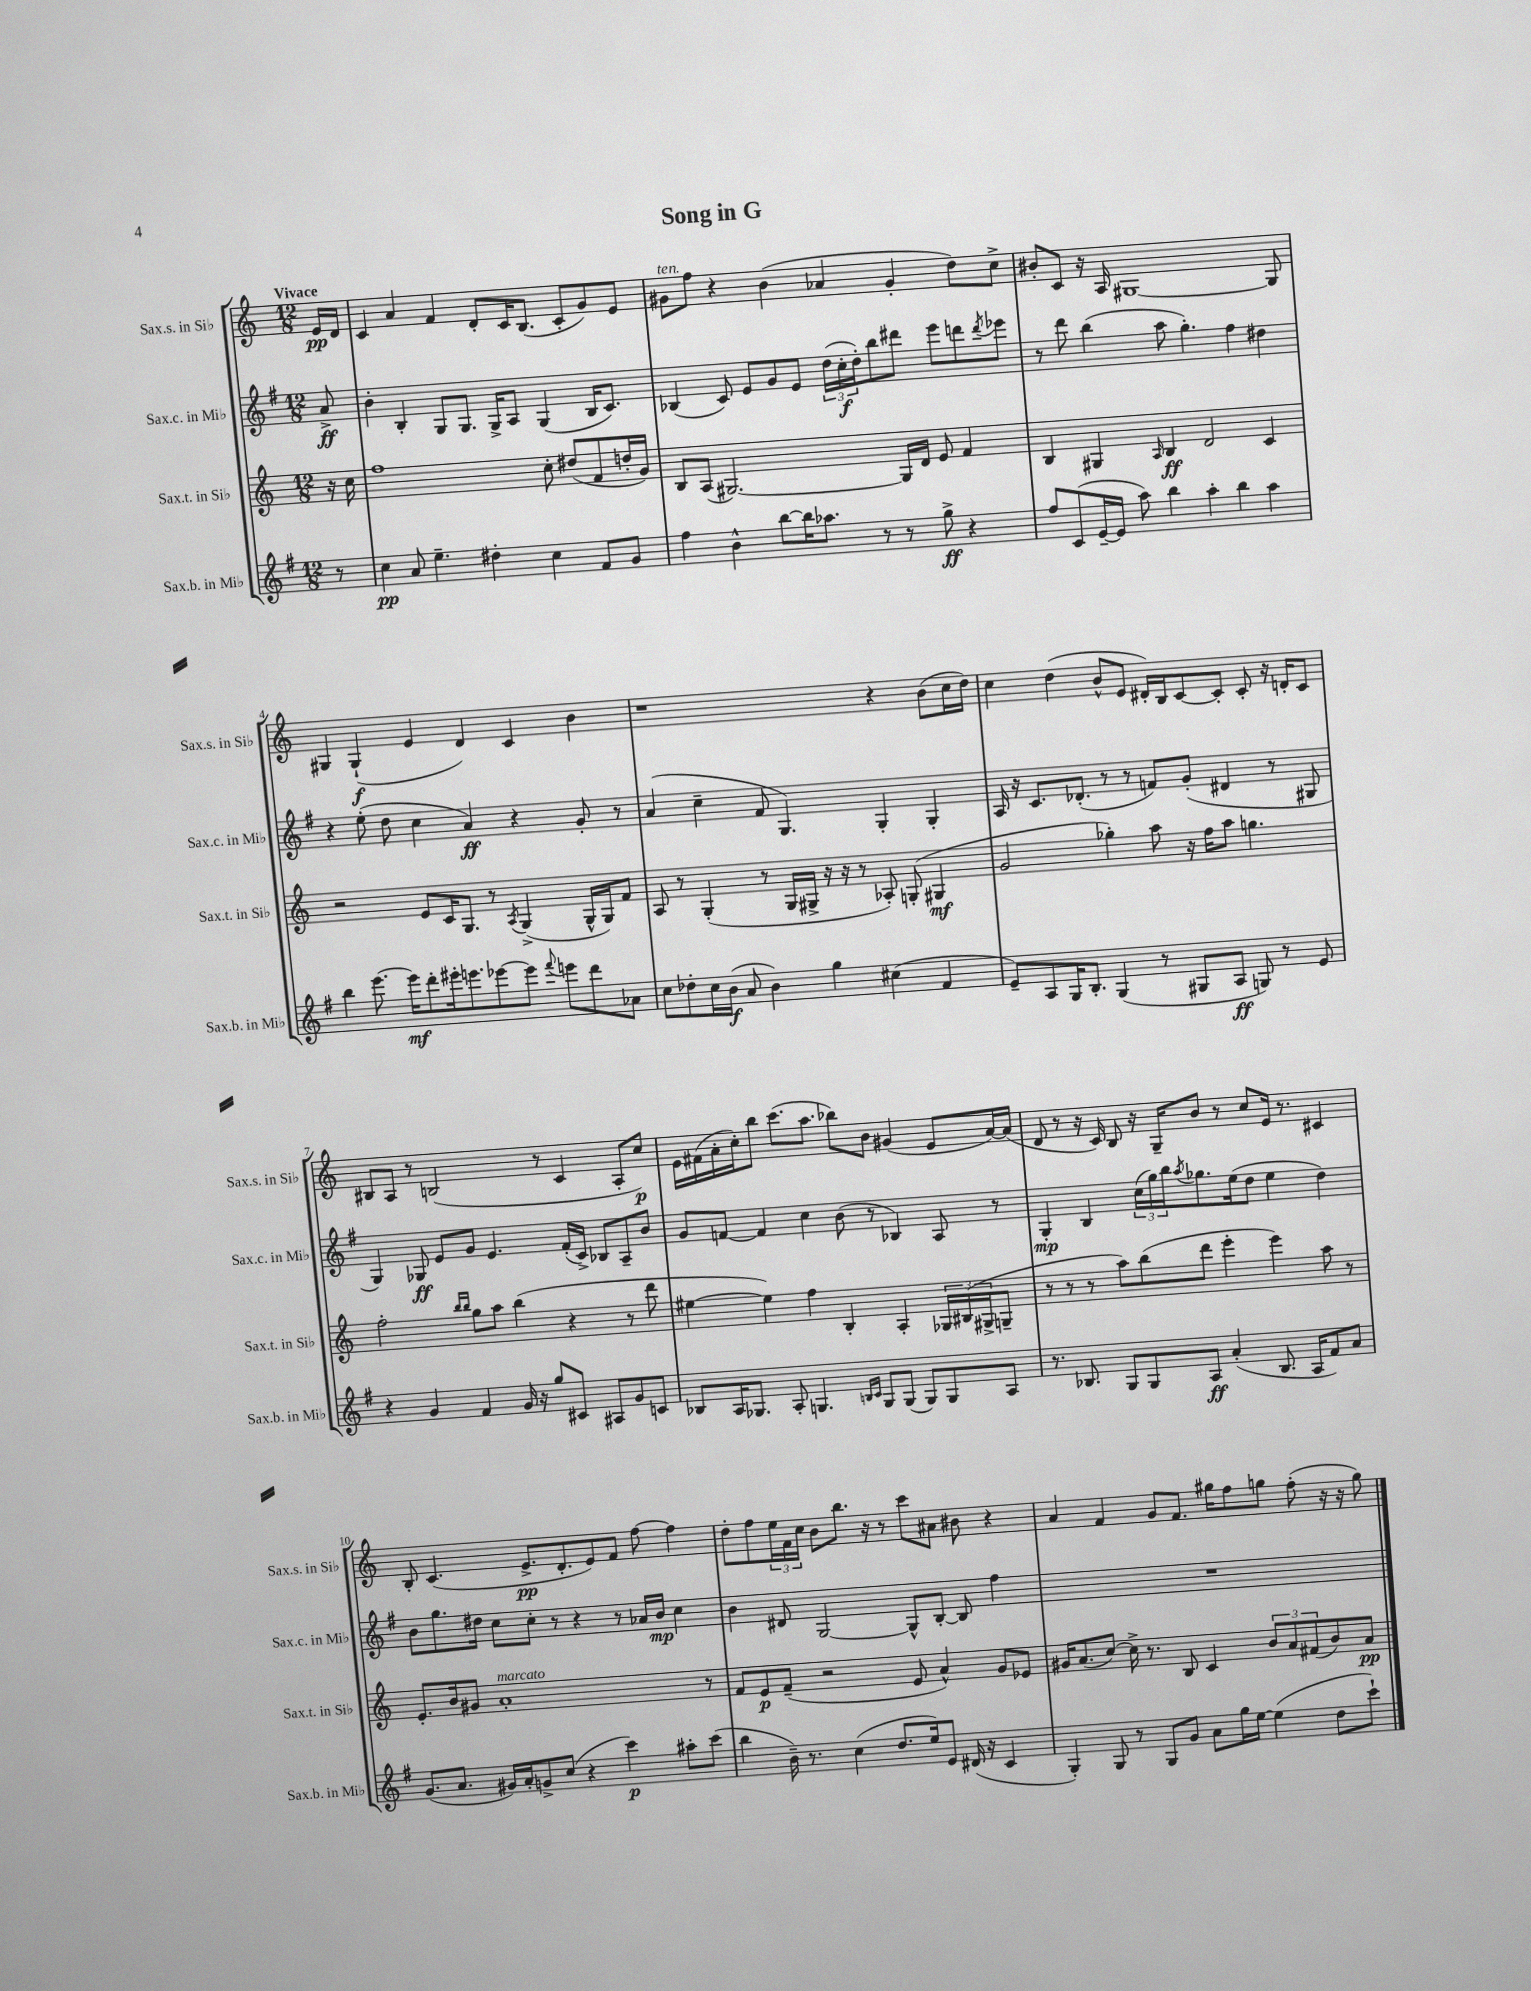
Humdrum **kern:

**kern	**dynam	**kern	**dynam	**kern	**dynam	**kern	**dynam
*part4	*part4	*part3	*part3	*part2	*part2	*part1	*part1
*staff4	*staff4	*staff3	*staff3	*staff2	*staff2	*staff1	*staff1
*I"Sax.b. in Mi♭	*	*I"Sax.t. in Si♭	*	*I"Sax.c. in Mi♭	*	*I"Sax.s. in Si♭	*
*I'Sax.b. in Mi♭	*	*I'Sax.t. in Si♭	*	*I'Sax.c. in Mi♭	*	*I'Sax.s. in Si♭	*
*clefG2	*	*clefG2	*	*clefG2	*	*clefG2	*
*k[f#]	*	*k[]	*	*k[f#]	*	*k[]	*
*M12/8	*	*M12/8	*	*M12/8	*	*M12/8	*
=	=	=	=	=	=	=	=
!	!	!	!	!	!	!LO:TX:a:B:t=Vivace	!
8r	.	16r	.	8a^/	ff	16e/LL	pp
.	.	16cc\	.	.	.	16d/JJ	.
=1	=1	=1	=1	=1	=1	=1	=1
4cc\	pp	1ff	.	4b'\	.	4c/	.
8a/	.	.	.	4B'/	.	4a/	.
4.ee~\	.	.	.	.	.	.	.
.	.	.	.	8G/L	.	4f/	.
.	.	.	.	8.G/J	.	.	.
4dd#X'\	.	.	.	.	.	8d'/L	.
.	.	.	.	16G^/KL	.	.	.
.	.	.	.	8A/J	.	16c/K	.
.	.	.	.	.	.	(8.B/J	.
4cc\	.	8cc'\	.	(4G/	.	.	.
.	.	(8dd#X/L	.	.	.	8c'/L	.
8f#/L	.	8f/	.	16B/KL	.	8g/)	.
.	.	.	.	8.c/J)	.	.	.
8g/J	.	16ddn'/L	.	.	.	8e/J	.
.	.	16g/JJ)	.	.	.	.	.
=2	=2	=2	=2	=2	=2	=2	=2
!	!	!	!	!	!	!LO:TX:a:i:t=ten.	!
4ff#\	.	8B/L	.	(4B-X/	.	8g#X\L	.
.	.	(8A/J	.	.	.	8ff\J	.
4b^^\	.	[2.G#X/)	.	8c/)	.	4r	.
.	.	.	.	8e/L	.	.	.
[8bb\L	.	.	.	8g/	.	(4b\	.
16bb\K]	.	.	.	8e/J	.	.	.
8.aa-X\J	.	.	.	.	.	.	.
.	.	.	.	(24dd\LL	.	4a-X/	.
.	.	.	.	24cc'\	f	.	.
.	.	.	.	24dd'\J)	.	.	.
8r	.	.	.	8bb\	.	.	.
8r	.	16G#/LL]	.	8ddd#X\J	.	4g#'/	.
.	.	16d/JJ	.	.	.	.	.
8gg^\	ff	8e/	.	8eee\L	.	.	.
4r	.	4f/	.	8dddn\	.	8dd\L)	.
.	.	.	.	8qddd/	.	.	.
.	.	.	.	8eee-X\J	.	8cc^\J	.
=3	=3	=3	=3	=3	=3	=3	=3
8ff#/L	.	4B/	.	8r	.	8b#X'/L	.
(8c/	.	.	.	8ddd\	.	8c/J	.
[16e~/L	.	4G#X/	.	(4bb\	.	16r	.
16e/JJ]	.	.	.	.	.	16A/	.
8aa\)	.	.	.	.	.	[1G#X	.
.	.	16qqA/	.	.	.	.	.
4bb\	.	4B/	ff	8aa\	.	.	.
.	.	.	.	4.gg'\)	.	.	.
4aa'\	.	2d/	.	.	.	.	.
4bb\	.	.	.	4ff#\	.	.	.
4aa\	.	4c/	.	4dd#X\	.	.	.
.	.	.	.	.	.	8G#/]	.
!!LO:LB:g=z
=4	=4	=4	=4	=4	=4	=4	=4
4bb\	.	2r	.	4r	.	4G#X/	.
[8.eee\	.	.	.	(8ee'\	.	(4G#`/	f
.	.	.	.	8dd\	.	.	.
16eee\KL]	mf	.	.	.	.	.	.
8ddd'\	.	8e/L	.	4cc\	.	4e/	.
16eee#X'\k	.	16c/K	.	.	.	.	.
8.eeen\	.	8.G/J	.	.	.	.	.
.	.	.	.	4a/)	ff	4d/)	.
[8eee-X\	.	8r	.	.	.	.	.
.	.	8qA/	.	.	.	.	.
8eee-\J]	.	(4G^/	.	4r	.	4c/	.
8qqfff#/	.	.	.	.	.	.	.
8eeen\L	.	.	.	.	.	.	.
8ddd\	.	16G^^/LL	.	8g'/	.	4b\	.
.	.	16G/J)	.	.	.	.	.
8a-X\J	.	8f/J	.	8r	.	.	.
=5	=5	=5	=5	=5	=5	=5	=5
8cc\L	.	8A/	.	(4a/	.	1r	.
8dd-X'\	.	8r	.	.	.	.	.
16cc\L	.	(4G'/	.	4cc~\	.	.	.
(16b\JJ	f	.	.	.	.	.	.
8a/	.	.	.	.	.	.	.
4b\)	.	8r	.	8f#/	.	.	.
.	.	16G/LL	.	4.G/)	.	.	.
.	.	16G#X^/JJ	.	.	.	.	.
4gg\	.	16r	.	.	.	.	.
.	.	16r	.	.	.	.	.
.	.	8r	.	.	.	.	.
(4cc#X\	.	8A-X'/)	.	4G'/	.	4r	.
.	.	(8Gn'/	.	.	.	.	.
4f#/	.	4G#X/	mf	4G'/	.	(8b\L	.
.	.	.	.	.	.	16cc\L	.
.	.	.	.	.	.	16dd\JJ)	.
=6	=6	=6	=6	=6	=6	=6	=6
8e~/L)	.	2g/	.	16A/	.	4cc\	.
.	.	.	.	16r	.	.	.
8A/	.	.	.	8.c/L	.	.	.
16G/K	.	.	.	.	.	(4dd\	.
8.B'/J	.	.	.	(8.d-X'/J	.	.	.
(4G/	.	4gg-X'\)	.	8r	.	8b^^/L	.
.	.	.	.	8r	.	8e/J	.
8r	.	8aa\	.	8fn/L)	.	16d#X'/LL)	.
.	.	.	.	.	.	16B/J	.
8G#X/L	.	16r	.	(8g'/J	.	[8c/	.
.	.	16ff\KL	.	.	.	.	.
8A/J	ff	8aa\J	.	4d#X/	.	8c'/J]	.
8Gn/)	.	4.ggn\	.	.	.	8c'/	.
8r	.	.	.	8r	.	16r	.
.	.	.	.	.	.	16dn'/KL	.
8e/	.	.	.	8G#X/	.	8c/J	.
!!LO:LB:g=z
=7	=7	=7	=7	=7	=7	=7	=7
4r	.	2ff'\	.	4G/)	.	8B#X/L	.
.	.	.	.	.	.	8A/J	.
4g/	.	.	.	8G-X/	ff	8r	.
.	.	.	.	8e/L	.	(2Bn/	.
.	.	16qqbb/LL	.	.	.	.	.
.	.	16qqbb/JJ	.	.	.	.	.
4f#/	.	8gg\L	.	8g/J	.	.	.
.	.	8aa\J	.	4.e/	.	.	.
16g/	.	(4bb\	.	.	.	.	.
16r	.	.	.	.	.	.	.
8gg/L	.	.	.	.	.	8r	.
8c#X/J	.	4r	.	(16f#'/LL	.	4c/	.
.	.	.	.	16c^/JJ)	.	.	.
8A#X/L	.	.	.	8B-X/L	.	.	.
8g/	.	8r	.	8A~/	.	8A'/L	.
8cn/J	.	8ddd\	.	8b/J	.	8cc/J)	p
=8	=8	=8	=8	=8	=8	=8	=8
8B-X/L	.	[4ee#X\	.	8g/L	.	16e\LL	.
.	.	.	.	.	.	(16f#X\	.
16A/K	.	.	.	[8fn/J	.	16a'\	.
8.G-X/J	.	.	.	.	.	16cc'\J)	.
.	.	4ee#\])	.	4f/]	.	8bb\J	.
8A'/	.	.	.	.	.	(8.ccc\L	.
4.Gn/	.	4ff\	.	4cc\	.	.	.
.	.	.	.	.	.	8.aa\J	.
.	.	4B'/	.	(8b\	.	8bb-X\L)	.
16qqBn/LL	.	.	.	.	.	.	.
16qqc/JJ	.	.	.	.	.	.	.
8G/L	.	.	.	8r	.	8b\J	.
(8G/J	.	4A'/	.	4B-X/)	.	(4g#X/	.
8G/L)	.	.	.	.	.	.	.
8G/	.	24G-X/LL	.	8A/	.	8e/L	.
.	.	(24B#X/	.	.	.	.	.
.	.	24G#X^/J	.	.	.	.	.
8A/J	.	8Gn~/J	.	8r	.	[16a/L)	.
.	.	.	.	.	.	(16a/JJ]	.
=9	=9	=9	=9	=9	=9	=9	=9
8.r	.	8r	.	4G'/	mp	8d/	.
.	.	8r	.	.	.	8r	.
8.B-X/	.	.	.	.	.	.	.
.	.	8r	.	4B/	.	16r	.
.	.	.	.	.	.	16c/)	.
8G/L	.	8aa\L)	.	.	.	8B/	.
8G/	.	(8bb\	.	(24cc\LL	.	16r	.
.	.	.	.	24gg\)	.	.	.
.	.	.	.	.	.	16G~/KL	.
.	.	.	.	24bb\J	.	.	.
.	.	.	.	8qaa/	.	.	.
8A/J	ff	8ddd\J	.	8.gg-X\	.	8b/J	.
(4a'/	.	4eee'\	.	.	.	8r	.
.	.	.	.	(16ee\k	.	.	.
.	.	.	.	8dd\J	.	8cc/L	.
8.B-/	.	4eee\)	.	4ee\	.	16e/Jk	.
.	.	.	.	.	.	8.r	.
16A/KL	.	.	.	.	.	.	.
8f#/)	.	8aa\	.	4dd\)	.	4c#X/	.
8a/J	.	8r	.	.	.	.	.
!!LO:LB:g=z
=10	=10	=10	=10	=10	=10	=10	=10
(8.g/L	.	8.e'/L	.	8b\L	.	8B'/	.
.	.	.	.	8.gg\	.	(4.c/	.
8.a/J	.	16b/k	.	.	.	.	.
.	.	8g#X/J	.	.	.	.	.
.	.	.	.	16dd#X\Jk	.	.	.
!	!	!LO:TX:a:i:t=marcato	!	!	!	!	!
16g#X/LL)	.	1a'	.	8cc\L	.	.	.
16a'/J	.	.	.	.	.	.	.
8gn^/	.	.	.	8cc'\J	.	8.e^/L	pp
(8cc/J	.	.	.	8r	.	.	.
.	.	.	.	.	.	8.d'/	.
4r	.	.	.	4r	.	.	.
.	.	.	.	.	.	8e/)	.
4ccc\)	p	.	.	8r	.	8f/J	.
.	.	.	.	16a-X/LL	.	[8ff\	.
.	.	.	.	16b/JJ	mp	.	.
8aa#X'\L	.	.	.	4cc\	.	4ff\]	.
(8ccc\J	.	8r	.	.	.	.	.
=11	=11	=11	=11	=11	=11	=11	=11
4bb\	.	8f/L	.	4b\	.	8dd'\L	.
.	.	8e/	p	.	.	8ff\	.
16b~\)	.	(8f~/J	.	8d#X/	.	24ee\L	.
.	.	.	.	.	.	24f\	.
8.r	.	.	.	.	.	.	.
.	.	.	.	.	.	24cc\JJ	.
.	.	2r	.	[2G/	.	8b\L	.
(4cc\	.	.	.	.	.	8.bb\J	.
.	.	.	.	.	.	16r	.
8.dd/L	.	.	.	.	.	8r	.
.	.	8e/	.	8G^^/L]	.	8ccc\L	.
16ee/k)	.	.	.	.	.	.	.
8e/J	.	4a^^/)	.	[8B'/J	.	8a#X\J	.
(16d#X/	.	.	.	8B/]	.	8b#X\	.
16r	.	.	.	.	.	.	.
4c/	.	8g/L	.	4ff#\	.	4r	.
.	.	8e-X/J	.	.	.	.	.
=12	=12	=12	=12	=12	=12	=12	=12
4G'/)	.	16g#X/KL	.	1.r	.	4a/	.
.	.	(8.a/	.	.	.	.	.
8G/	.	[8cc/J)	.	.	.	4f/	.
8r	.	16cc^\]	.	.	.	.	.
.	.	8.r	.	.	.	.	.
8G/L	.	.	.	.	.	8g/L	.
8g/J	.	8B/	.	.	.	8.f/J	.
8a\L	.	4c/	.	.	.	.	.
.	.	.	.	.	.	16gg#X\KL	.
16gg\L	.	.	.	.	.	8ff\	.
[16ee\JJ	.	.	.	.	.	.	.
(4ee\]	.	12b/L	.	.	.	8ggn\J	.
.	.	12a/	.	.	.	.	.
.	.	.	.	.	.	(8ff'\	.
.	.	(12f#X/	.	.	.	.	.
8dd\L	.	8b/)	.	.	.	16r	.
.	.	.	.	.	.	16r	.
8ccc`\J)	.	8a/J	pp	.	.	8gg\)	.
==	==	==	==	==	==	==	==
*-	*-	*-	*-	*-	*-	*-	*-
